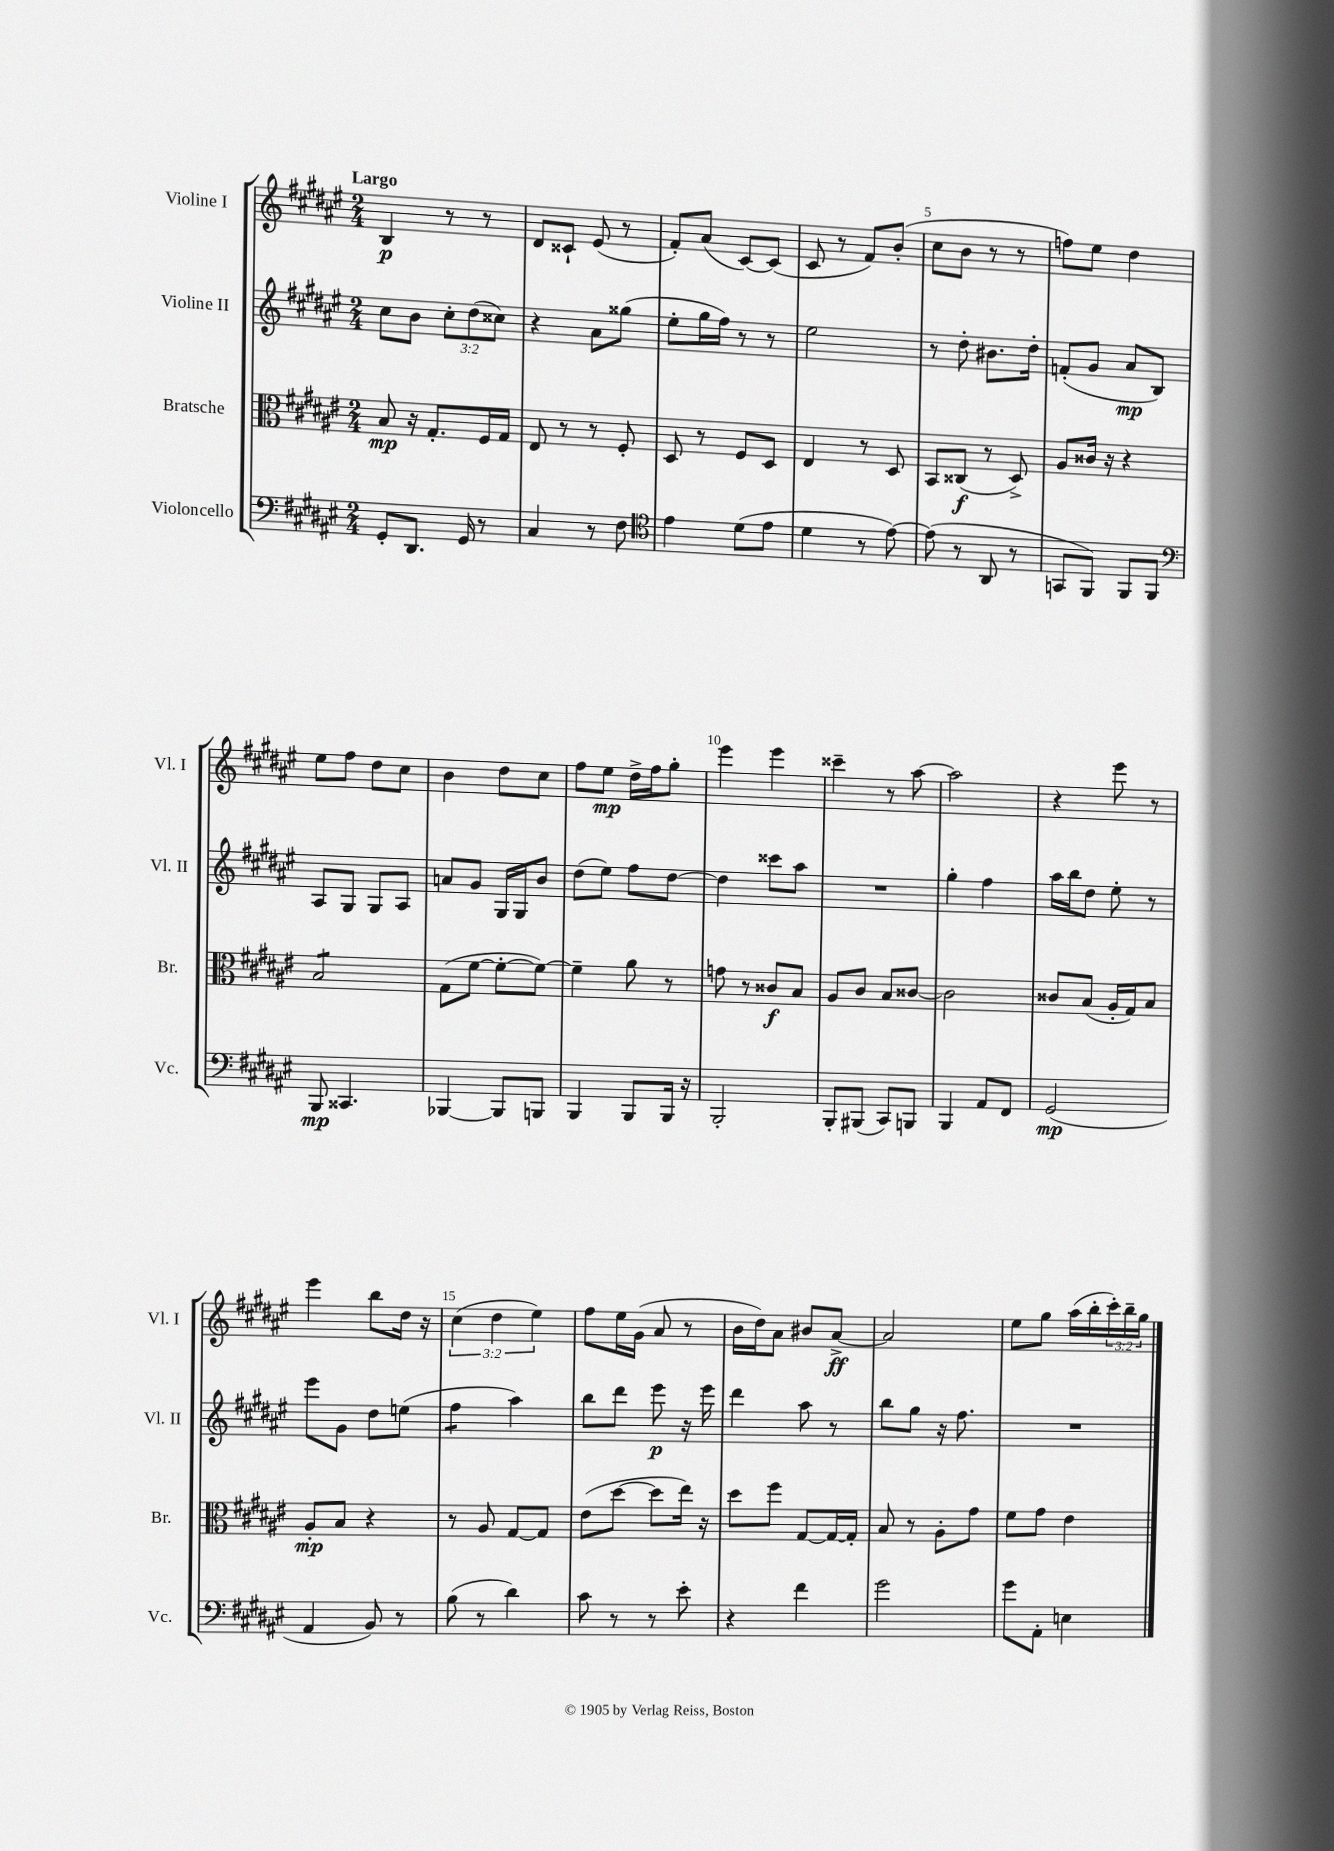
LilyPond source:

<<
\new StaffGroup <<
\new Staff = "s0" \with { instrumentName = "Violine I" shortInstrumentName = "Vl. I" } {
    \clef treble \key fis \major \numericTimeSignature \time 2/4 \override Staff.TupletNumber.text = #tuplet-number::calc-fraction-text \tempo "Largo"
    b4\p r8 r8 |
    dis'8 cisis'8-! eis'8( r8 |
    fis'8-.) ais'8( cis'8~) cis'8( |
    cis'8 r8 fis'8) b'8-.( |
    cis''8 b'8 r8 r8 |
    f''8) eis''8 dis''4 |
    eis''8 fis''8 dis''8 cis''8 |
    b'4 dis''8 cis''8 |
    fis''8 eis''8\mp dis''16-> fis''16 gis''8-. |
    eis'''4 eis'''4 |
    cisis'''4-- r8 ais''8~ |
    ais''2 |
    r4 eis'''8 r8 |
    eis'''4 b''8 dis''16 r16 |
    \tuplet 3/2 { cis''4( dis''4 eis''4) } |
    fis''8 eis''16 gis'16( ais'8 r8 |
    b'16 dis''16) ais'8 bis'8 ais'8~->\ff |
    ais'2 |
    eis''8 gis''8 ais''16( b''16-. \tuplet 3/2 { cis'''16-.) b''16-- gis''16 } \bar "|." |
}
\new Staff = "s1" \with { instrumentName = "Violine II" shortInstrumentName = "Vl. II" } {
    \clef treble \key fis \major \numericTimeSignature \time 2/4 \override Staff.TupletNumber.text = #tuplet-number::calc-fraction-text
    cis''8 b'8 \tuplet 3/2 { cis''8-. dis''8( cisis''8) } |
    r4 ais'8 gisis''8( |
    eis''8-. gis''16 fis''16) r8 r8 |
    eis''2 |
    r8 dis''8-. bis'8. dis''16-. |
    f'8-.( gis'8 ais'8\mp b8) |
    ais8 gis8 gis8 ais8 |
    a'8 gis'8 gis16 gis16 b'8 |
    dis''8( eis''8) fis''8 dis''8~ |
    dis''4 cisis'''8 ais''8 |
    R2 |
    gis''4-. fis''4 |
    ais''16 b''16 dis''8 eis''8-. r8 |
    eis'''8 gis'8 dis''8 e''8( |
    fis''4:8 ais''4) |
    b''8 dis'''8 eis'''8\p r16 eis'''16 |
    dis'''4 ais''8 r8 |
    b''8 gis''8 r16 fis''8. |
    R2 \bar "|." |
}
\new Staff = "s2" \with { instrumentName = "Bratsche" shortInstrumentName = "Br." } {
    \clef alto \key fis \major \numericTimeSignature \time 2/4
    b8\mp r16 gis8.-. fis16 gis16 |
    eis8 r8 r8 fis8-. |
    dis8 r8 fis8 dis8 |
    eis4 r8 dis8 |
    b,8 cisis8\f( r8 dis8->) |
    ais8 cisis'16 r16 r4 |
    b2:8 |
    gis8( fis'8~ fis'8~-. fis'8~) |
    fis'4-- ais'8 r8 |
    g'8 r8 cisis'8\f b8 |
    ais8 cis'8 b8 cisis'8~ |
    cisis'2 |
    cisis'8 b8( ais16-. gis16) b8 |
    ais8-.\mp b8 r4 |
    r8 ais8 gis8~ gis8 |
    eis'8( dis''8~ dis''8 eis''16) r16 |
    dis''8 fis''8 gis8~ gis16~ gis16-. |
    b8 r8 ais8-. gis'8 |
    fis'8 gis'8 eis'4 \bar "|." |
}
\new Staff = "s3" \with { instrumentName = "Violoncello" shortInstrumentName = "Vc." } {
    \clef bass \key fis \major \numericTimeSignature \time 2/4
    gis,8-. dis,8. gis,16 r8 |
    cis4 r8 fis8 |
    \clef tenor eis'4 dis'8( eis'8 |
    dis'4 r8 eis'8~) |
    eis'8( r8 ais,8 r8 |
    g,8 fis,8) fis,8 fis,8 |
    \clef bass b,,8\mp cisis,4. |
    bes,,4~ bes,,8 b,,8 |
    b,,4 b,,8 b,,16 r16 |
    b,,2-. |
    b,,8-. bis,,8( cis,8) b,,8 |
    b,,4 ais,8 fis,8 |
    gis,2\mp( |
    ais,4 b,8) r8 |
    b8( r8 dis'4) |
    cis'8 r8 r8 eis'8-. |
    r4 fis'4 |
    gis'2 |
    gis'8 ais,8-. e4 \bar "|." |
}
>>
>>
\layout { \context { \Score \override BarNumber.break-visibility = ##(#f #t #t) barNumberVisibility = #(every-nth-bar-number-visible 5) } }
